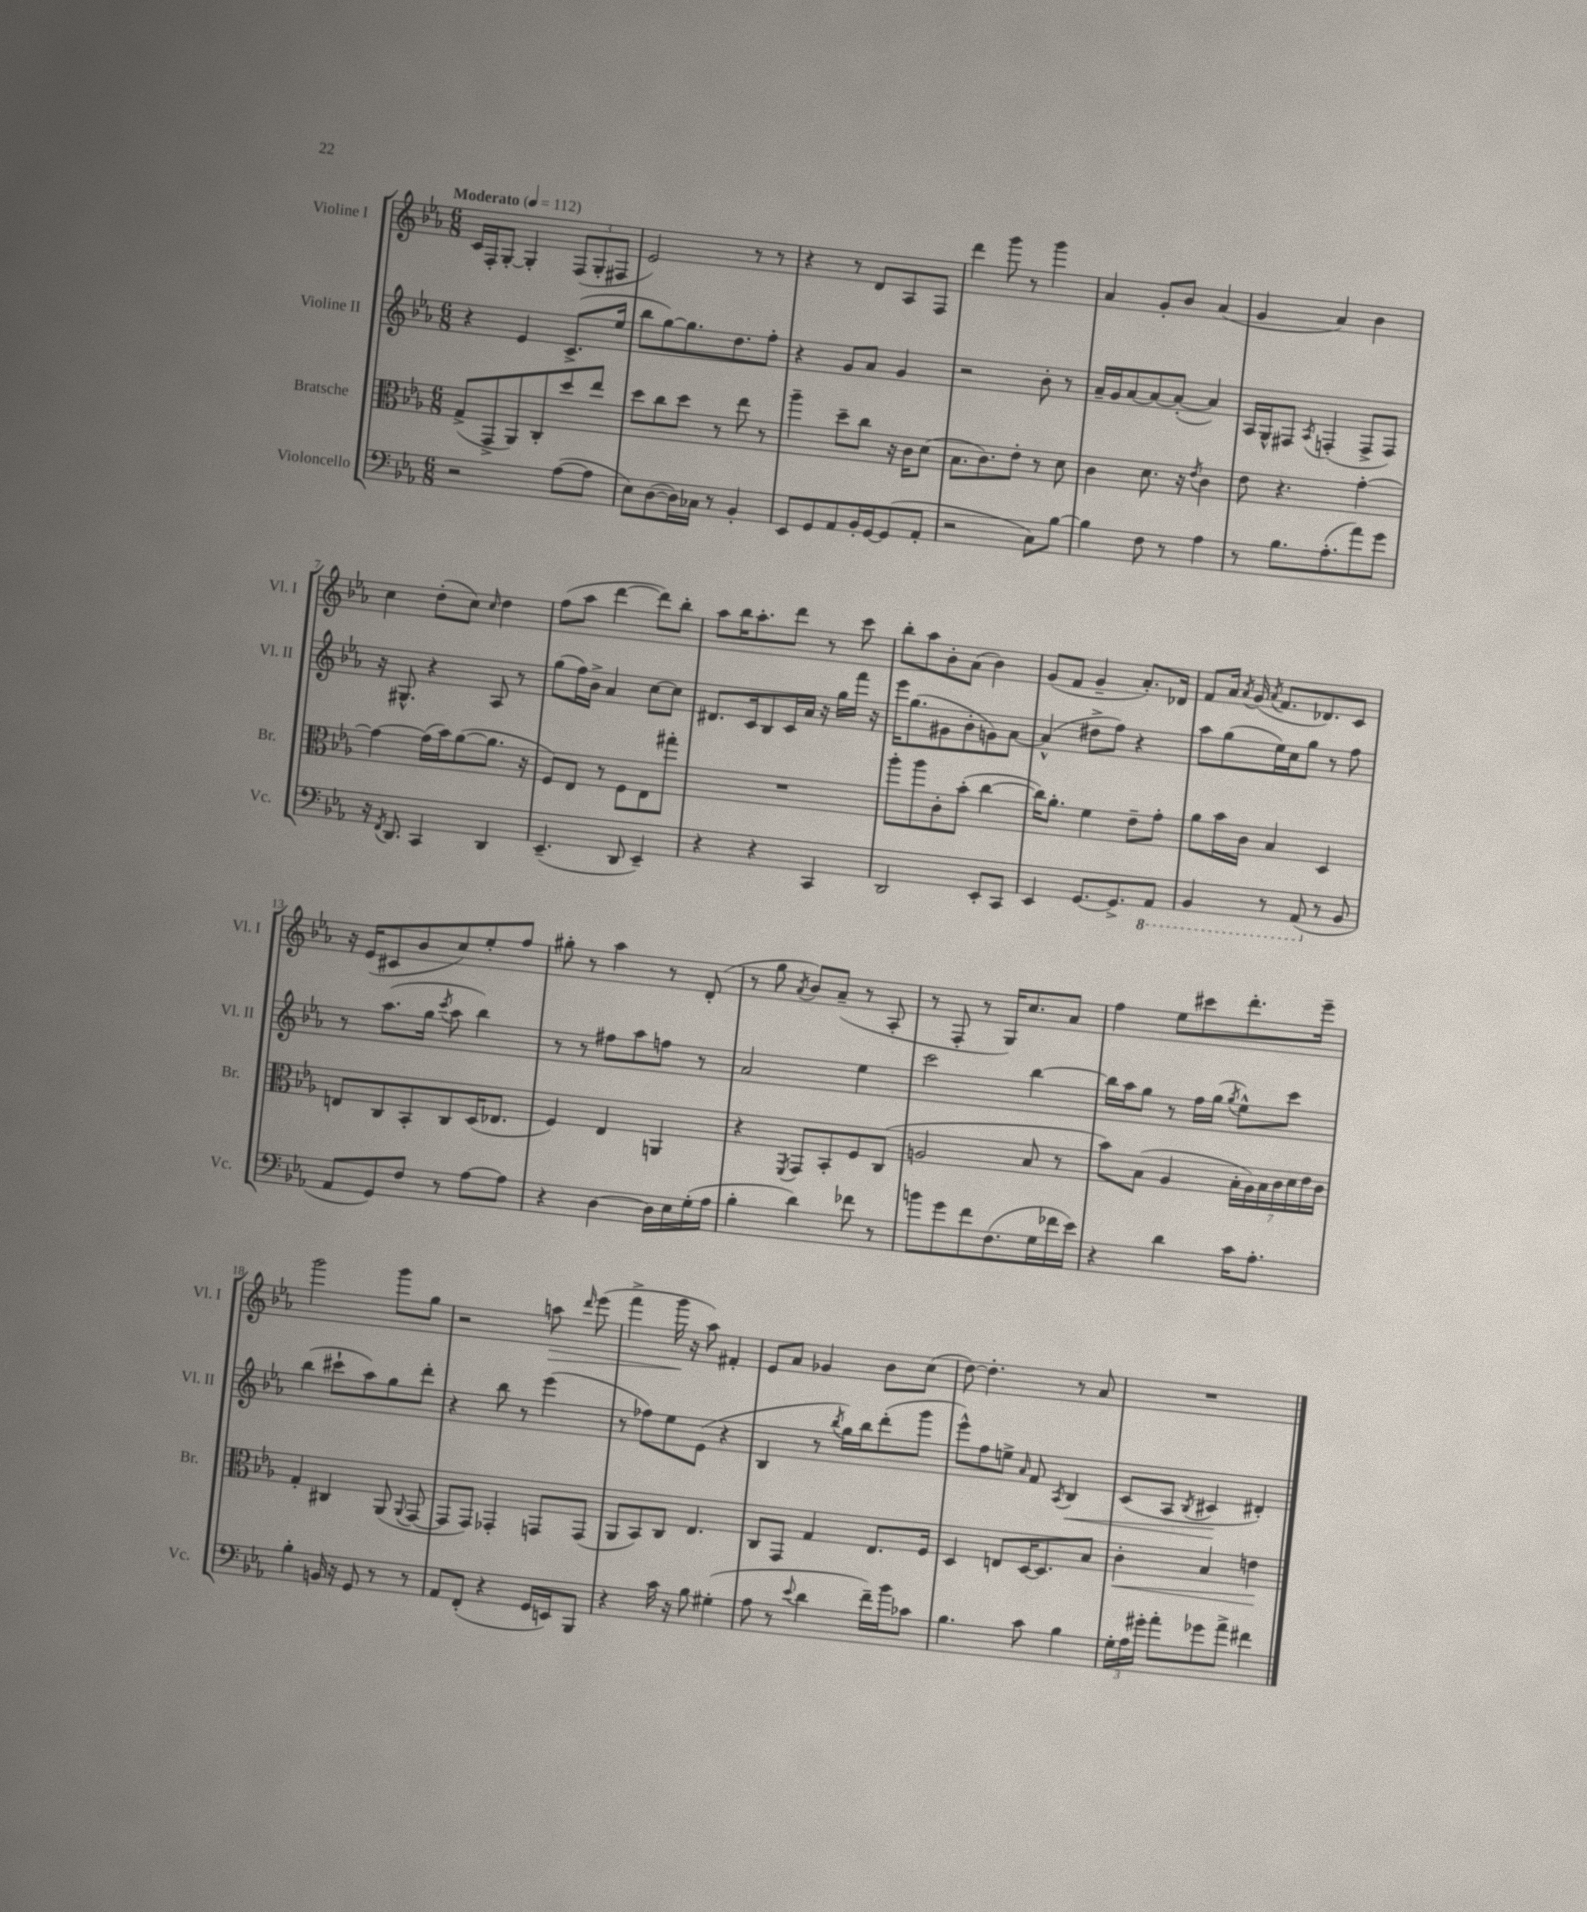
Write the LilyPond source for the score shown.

<<
\new StaffGroup <<
\new Staff = "s0" \with { instrumentName = "Violine I" shortInstrumentName = "Vl. I" } {
    \clef treble \key ees \major \numericTimeSignature \time 6/8 \tempo "Moderato" 4 = 112
    \autoBeamOff c'16[ f16-. g8]~-. g4-. \tuplet 3/2 { f8[( g8-. fis8] } |
    ees'2) r8 r8 |
    r4 r8 d'8[ aes8 f8] |
    d'''4 g'''8 r8 g'''4 |
    aes'4 g'8[-. bes'8] aes'4( |
    g'4 aes'4) bes'4 |
    c''4 d''8[-.( c''8]) \grace { c''16 } d''4 |
    f''8[( aes''8] d'''4~ d'''8[) bes''8]-. |
    aes''8[ bes''16 aes''8.-. d'''8] r8 c'''8 |
    bes''8[-. aes''8 bes'8-. aes'8]( bes'4) |
    g'8[( f'8] g'4-- aes'8.[-.) des'16] |
    f'8[ aes'16] \acciaccatura { aes'8 } g'16( \acciaccatura { aes'8 } f'8.[ des'8.) c'8] |
    r16 ees'16[( cis'8 bes'8 c''8) ees''8-. f''8] |
    gis''8-. r8 aes''4 r8 d'8-.( |
    r8 g''8 \acciaccatura { aes'8 } bes'8[) aes'8]--( r8 aes8-. |
    r8 f8-. r8 g16[) c''8. aes'8] |
    f''4 ees''8[ cis'''8 d'''8.-. ees'''16]-- |
    g'''2 g'''8[ g''8] |
    r2 a''8\> \grace { d'''16 } ees'''8( |
    f'''4-> g'''16\! r16 aes''8) fis'4-. |
    ees'8[ aes'8] ges'4 bes'8[ c''8]( |
    d''8~) d''4.-. r8 aes'8 |
    R2. \bar "|." |
}
\new Staff = "s1" \with { instrumentName = "Violine II" shortInstrumentName = "Vl. II" } {
    \clef treble \key ees \major \numericTimeSignature \time 6/8
    \autoBeamOff r4 ees'4 c'8.[->( ees''16] |
    bes''8[ g''8~) g''8. d''8. f''8]-. |
    r4 g'8[ aes'8] g'4 |
    r2 bes'8-. r8 |
    aes'16[-- g'16 aes'8~ aes'8~ aes'8]~-.( aes'4) |
    aes16[ g16-^ fis8] \acciaccatura { aes8 } f4-.( f8[-> f8]) |
    r16 gis8.-^ r4 aes8 r8 |
    g''8[( f''16) bes'16]-> aes'4 c''8[~ c''8] |
    dis'8.[ c'16 bes8 c'16 aes'16] r16 g''16[ f'''16] r16 |
    ees'''16[ g''8.( gis'8 bes'8-. g'8) aes'8]~ |
    aes'4-^( dis''8[-> f''8]) r4 |
    aes''8[ g''8( ees''16) c''16 g''8] r8 f''8 |
    r8 aes''8.[( g''16] \acciaccatura { c'''8 } aes''8 bes''4) |
    r8 r8 fis''8[ aes''8 f''8] r8 |
    aes'2 ees''4 |
    c'''2 bes''4~ |
    bes''16[ aes''16 g''8] r8 f''16[ g''16]( \acciaccatura { g''8 } ees''8[-^) c'''8] |
    bes''4( cis'''8[-! aes''8) g''8 d'''8]-. |
    r4 bes''8 r8 ees'''4( |
    r8 fes''8[) ees''8 ees'8]( r4 |
    bes4 r8 \acciaccatura { bes''8 } g''16[) bes''16 d'''8-.( g'''8] |
    ees'''8[-^) f''8 e''8]-> \grace { aes'16 } f'8 \acciaccatura { aes8 } bes4\< |
    c'8[( aes8] \acciaccatura { bes8 } cis'4\! dis'4-.) \bar "|." |
}
\new Staff = "s2" \with { instrumentName = "Bratsche" shortInstrumentName = "Br." } {
    \clef alto \key ees \major \numericTimeSignature \time 6/8
    \autoBeamOff g8[->( g,8-> aes,8) c8-. d''8 ees''8] |
    d''8[ c''8 d''8] r8 ees''8 r8 |
    aes''4-- d''8[-- c''8] r16 c'16[ d'8]( |
    bes8.[ c'8.) ees'8]-. r8 d'8 |
    c'4 d'8. r16 \acciaccatura { ees'8 } c'4 |
    ees'8 r4. g'4~-. |
    g'4~ g'16[( bes'16) aes'8~( aes'8.] r16 |
    f8[) ees8] r8 f8[ ees8 gis''8]-. |
    R2. |
    aes''8[-. aes''8 c'8-. bes'8]-.( c''4~ |
    c''16[) aes'8.]-. f'4 ees'8[-- g'8]-. |
    aes'8[ bes'16 c'16] bes4 d4 |
    e8[ c8 bes,8-. c8 d16( ees8.] |
    f4) ees4 a,4 |
    r4 \acciaccatura { f,8 } g,8[ bes,8-. f8 c8]( |
    a2 bes8 r8 |
    bes'8[) bes8]( aes4 \tuplet 7/4 { bes16[-. aes16) bes16 c'16 d'16 ees'16 c'16] } |
    g4-. cis4 aes,8( \appoggiatura { aes,8 } g,8~ |
    g,8[ g,8]) ges,4-. g,8[ g,8]( |
    aes,8[ bes,8) c8] ees4. |
    c8[ g,8] g4 ees8.[ f16] |
    d4 e8[ d16~ d8. bes8] |
    c'4-.\< bes4 e'4\! \bar "|." |
}
\new Staff = "s3" \with { instrumentName = "Violoncello" shortInstrumentName = "Vc." } {
    \clef bass \key ees \major \numericTimeSignature \time 6/8
    \autoBeamOff r2 aes8[~( aes8] |
    ees8[) d8~( d16) ces16] r8 bes,4-. |
    ees,8[ g,8 aes,8 bes,16-. g,16~ g,8( aes,8]-. |
    r2 c8[) bes8]~ |
    bes4 f8 r8 aes4 |
    r8 bes8.[ aes8.-.( aes'8) g'8] |
    r16 \acciaccatura { f,8 } d,8. c,4 d,4 |
    ees,4.--( d,8 ees,4--) |
    r4 r4 c,4 |
    d,2 ees,8[-. c,8] |
    ees,4 g,8.[~ g,8.-> \ottava #-1 aes,,8] |
    bes,,4 r8 aes,,8( \ottava #0 r8 bes,8 |
    aes,8[ g,8) f8] r8 aes8[~ aes8] |
    r4 d4~ d16[ ees16 g16-.( aes16] |
    bes4-. d'4) fes'8 r8 |
    b'8[ g'8 f'8 f8.( g16 fes'16 ees'16]) |
    r4 d'4 c'16[ aes8.]-. |
    bes4-. b,16 r16 g,8 r8 r8 |
    aes,8[ f,8]-.( r4 g,16[ e,16) bes,,8] |
    r4 c'16 r16 bes8 gis4-.( |
    aes8 r8 \appoggiatura { ees'8 } d'4 f'16[--) bes'16 ces'8] |
    bes4. c'8 bes4 |
    \tuplet 3/2 { g16[-. aes16 gis'16]-. } aes'8[-. ges'8 aes'8]-> fis'4 \bar "|." |
}
>>
>>
